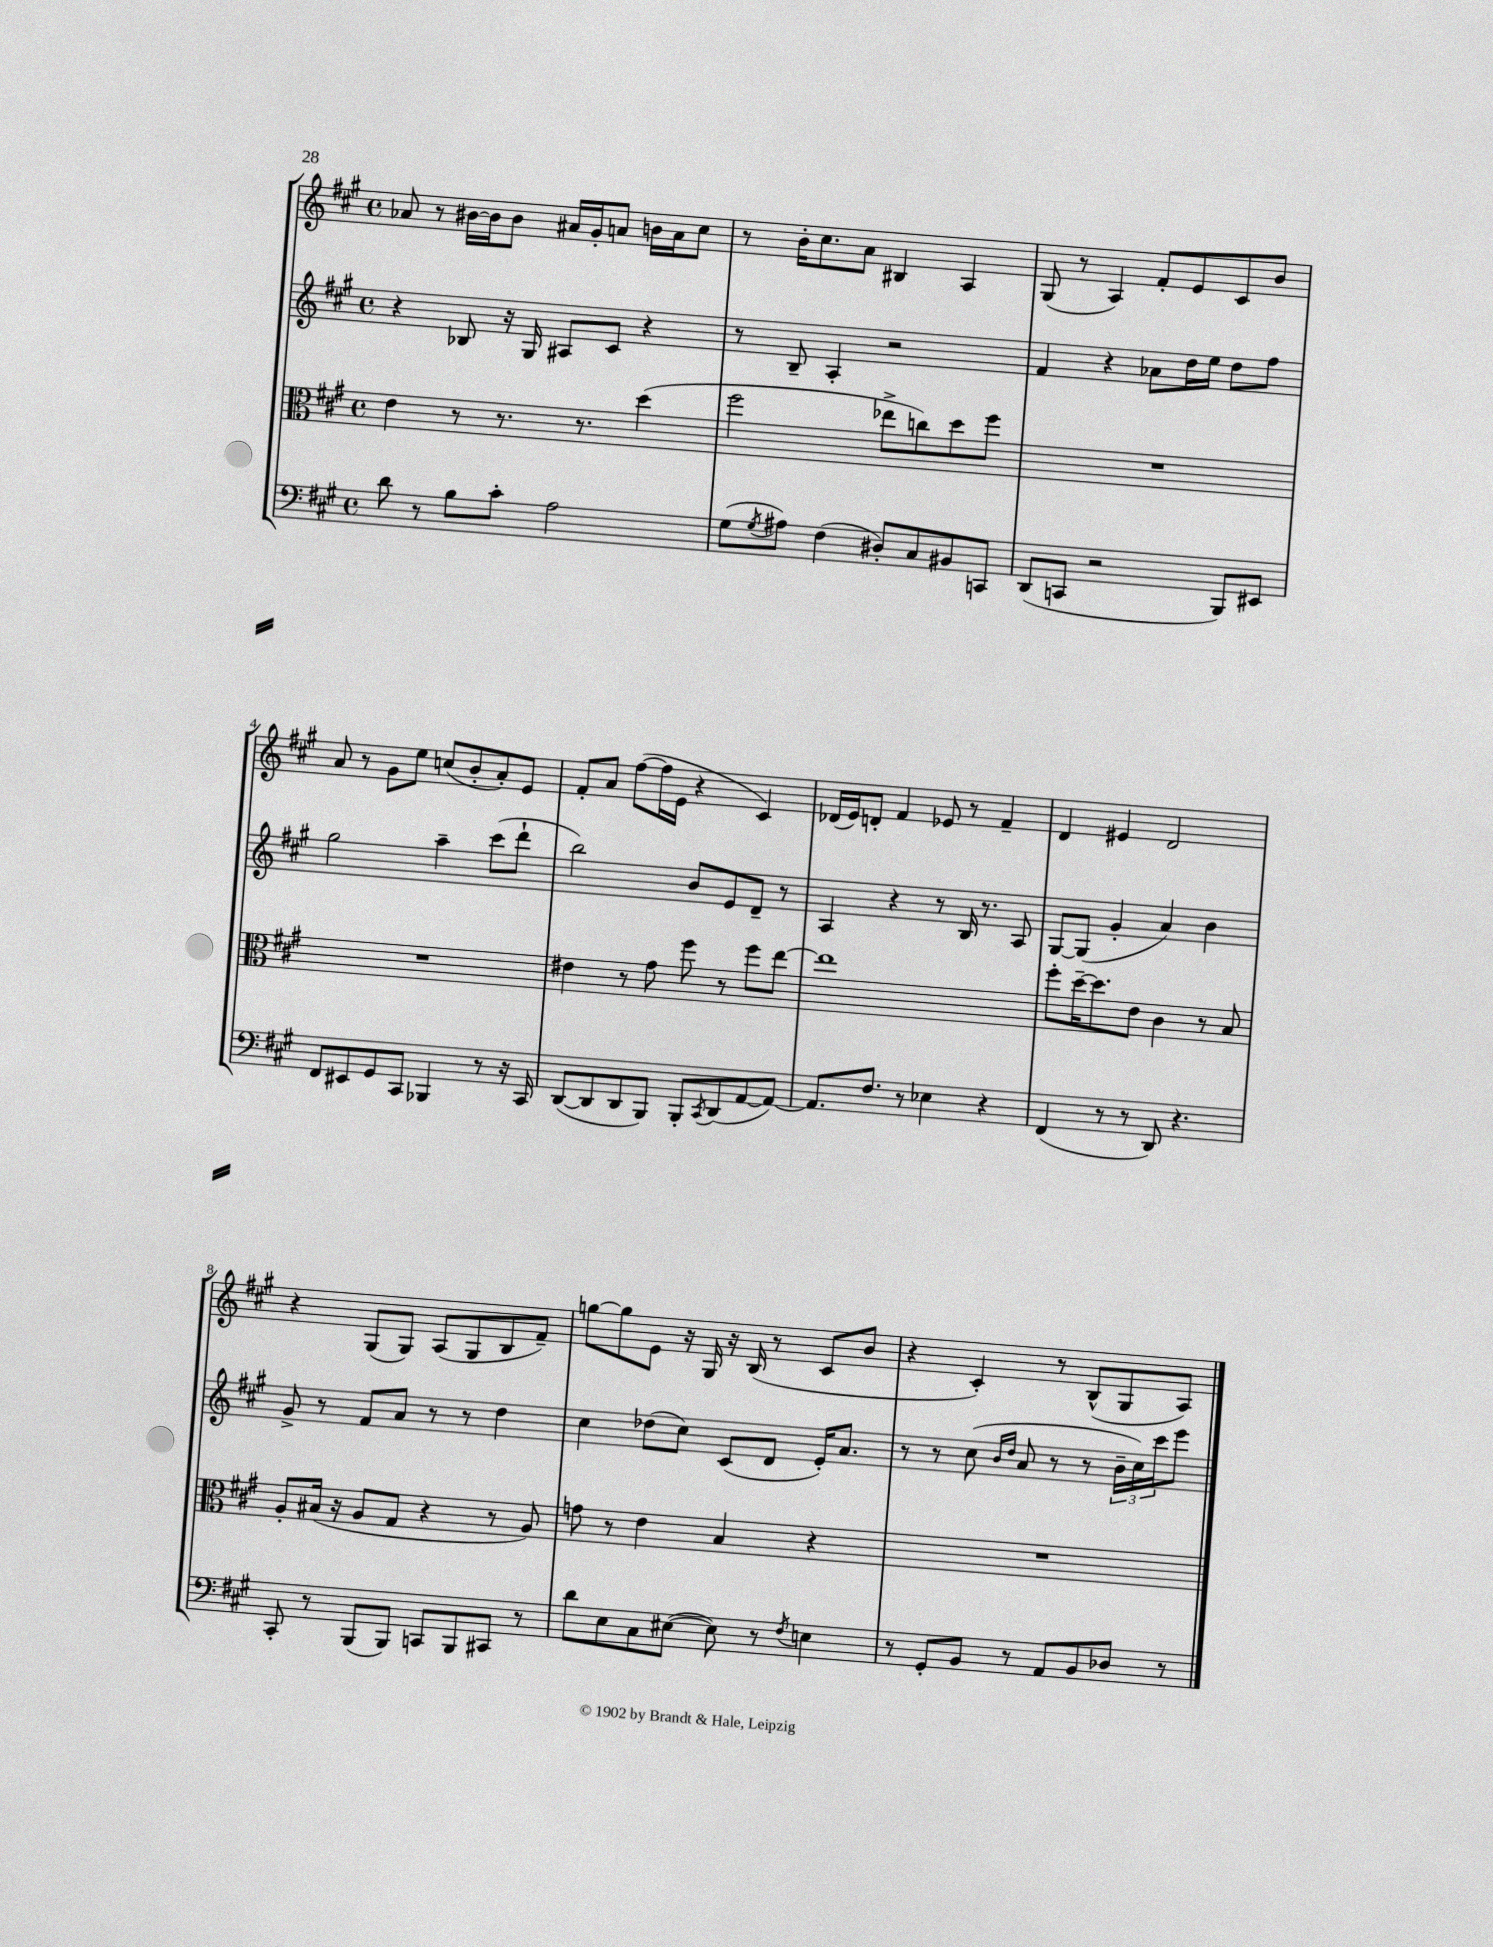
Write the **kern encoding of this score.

**kern	**kern	**kern	**kern
*staff4	*staff3	*staff2	*staff1
*clefF4	*clefC3	*clefG2	*clefG2
*k[f#c#g#]	*k[f#c#g#]	*k[f#c#g#]	*k[f#c#g#]
*M4/4	*M4/4	*M4/4	*M4/4
*met(c)	*met(c)	*met(c)	*met(c)
8d\	4e\	4r	8a-/
8r	.	.	8r
8B\L	8r	8B-/	[16b#\LL
.	.	.	16b#\]J
8c#'\J	8.r	16r	8b#\J
.	.	16G#/	.
2A\	.	8A#/L	16a#/LL
.	8.r	.	16g#'/J
.	.	8c#/J	8a/J
.	(4dd\	4r	16b\LL
.	.	.	16a\J
.	.	.	8cc#\J
=	=	=	=
(8G#\L	2ff#\	8r	8r
8qG#/	.	.	.
8A#\J)	.	8B~/	16b'\LK
.	.	.	8.cc#\
(4F#\	.	4A'/	.
.	.	.	8a\J
8D#'/L)	8ee-^\L	2r	4B#/
8C#/	8cc\)	.	.
8BB#/	8dd\	.	4A/
8CC/J	8ff#\J	.	.
=	=	=	=
(8DD/L	1r	4f#/	(8G#/
8CC/J	.	.	8r
2r	.	4r	4A/)
.	.	8a-\L	8f#'/L
.	.	16dd\L	8e/
.	.	16ee\JJ	.
8BBB/L)	.	8dd\L	8c#/
8EE#/J	.	8ff#\J	8b/J
=	=	=	=
8FF#/L	1r	2gg#\	8a/
8EE#/	.	.	8r
8GG#/	.	.	8g#\L
8CC#/J	.	.	8ee\J
4BBB-/	.	4aa~\	(8cc/L
.	.	.	8b'/
8r	.	(8ccc#\L	8a'/)
16r	.	8ddd`\J	8e/J
16CC#/	.	.	.
=	=	=	=
([8DD/L	4e#\	2bb\)	8f#'/L
8DD/]	.	.	8a/J
8DD/	8r	.	([8ff#\L
8BBB/J)	8g#\	.	16ff#\]L
.	.	.	16e\JJ
8BBB'/L	8ff#\	8b/L	4r
8qCC#/	.	.	.
(8DD/	8r	8e/	.
[8AA/	8ff#\L	8d~/J	4c#/)
8AA/_J)	[8ee\J	8r	.
=	=	=	=
8.AA/]L	1ee]	4A/	(16d-/LL
.	.	.	16e/J)
.	.	.	8d'/J
8.F#/J	.	.	.
.	.	4r	4f#/
8r	.	.	.
4E-\	.	8r	8e-/
.	.	16B/	8r
.	.	8.r	.
4r	.	.	4f#~/
.	.	8A/	.
=	=	=	=
(4FF#/	8ff#'\L	[8G#/L	4d/
.	[16dd~\K	(8G#/]J	.
.	8.dd\]	.	.
8r	.	4g#'/	4e#/
8r	8e\J	.	.
8DD/)	4c#\	4a/)	2d/
4.r	.	.	.
.	8r	4b\	.
.	8B/	.	.
=	=	=	=
8CC#'/	8A'/L	8g#^/	4r
8r	(16B#/Jk	8r	.
.	16r	.	.
(8BBB/L	8A/L	8f#/L	(8G#/L
8BBB/J)	8G#/J	8a/J	8G#/J)
8CC/L	4r	8r	(8A/L
8BBB/	.	8r	8G#/
8CC#/J	8r	4dd\	8B/
8r	8A/)	.	8f#~/J)
=	=	=	=
8d\L	8g\	4cc#\	[8gg\L
8E\	8r	.	8gg\]
8C#\	4e\	(8dd-\L	8e\J
([8E#\J	.	8cc#\J)	16r
.	.	.	16G#/
8E#\])	4B/	(8c#/L	16r
.	.	.	(16B/
8r	.	8d/J	8r
8qF#/	.	.	.
4E\	4r	16e'/LK)	8c#/L
.	.	8.a/J	.
.	.	.	8b/J
=	=	=	=
8r	1r	8r	4r
8GG#'/L	.	8r	.
8BB/J	.	(8cc#\	4c#'/)
.	.	16qqb/LL	.
.	.	16qqdd/JJ	.
8r	.	8a/	.
8AA/L	.	8r	8r
8BB/	.	8r	(8B^^/L
8D-/J	.	24b~\LL	8G#/
.	.	24cc#\)	.
.	.	24ccc#\J	.
8r	.	8eee\J	8A/J)
==	==	==	==
*-	*-	*-	*-
